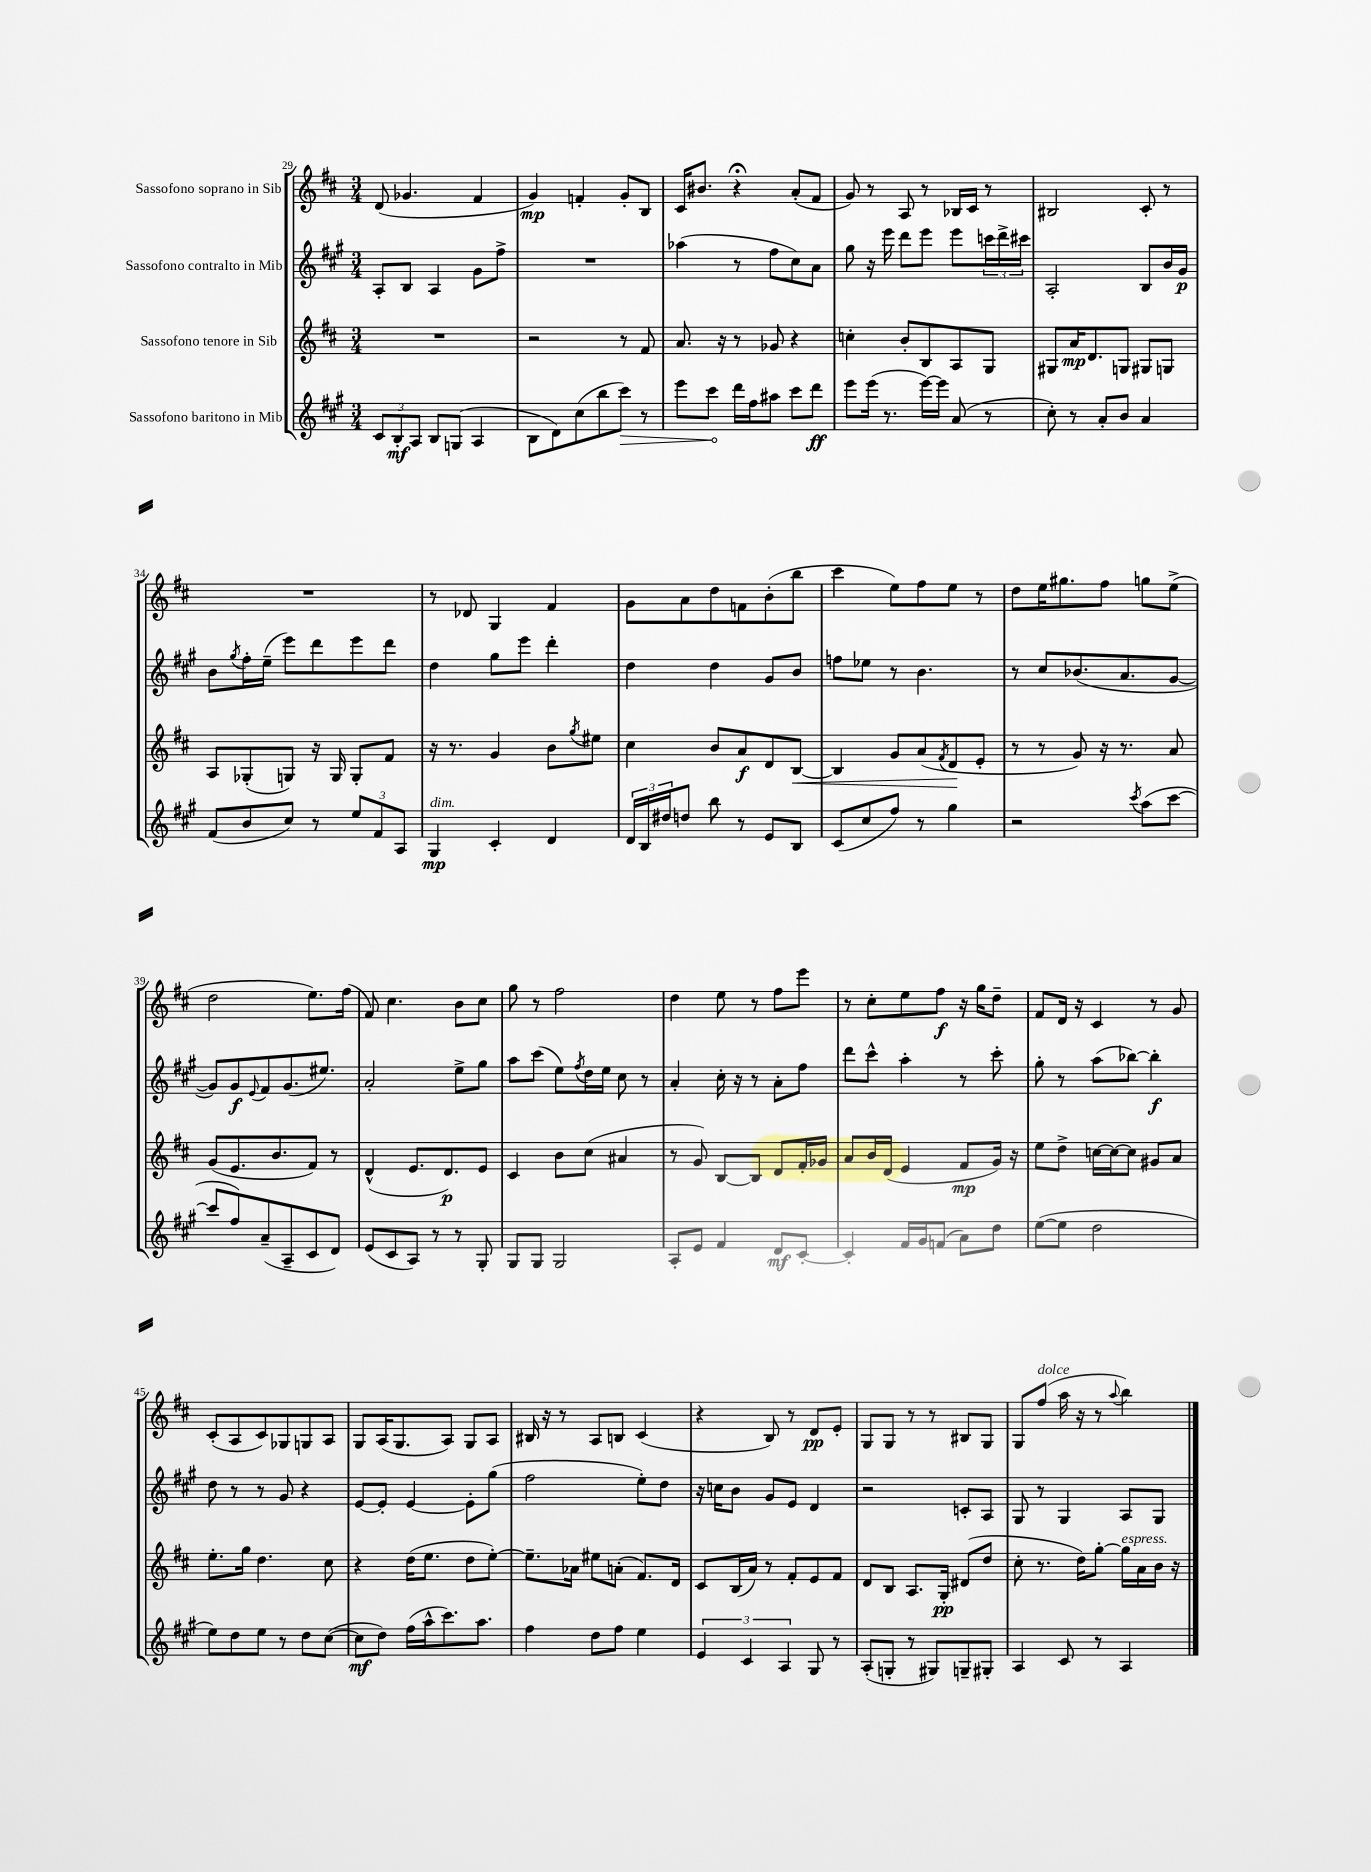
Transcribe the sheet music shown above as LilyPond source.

<<
\new StaffGroup <<
\new Staff = "s0" \with { instrumentName = "Sassofono soprano in Sib" } {
    \clef treble \key d \major \numericTimeSignature \time 3/4
    d'8( ges'4. fis'4 |
    g'4\mp) f'4-. g'8-. b8 |
    cis'16 bis'8. r4\fermata a'8-.( fis'8 |
    g'8) r8 a8 r8 bes16 cis'16 r8 |
    bis2 cis'8-. r8 |
    R2. |
    r8 des'8 g4 fis'4 |
    g'8 a'8 d''8 f'8 b'8-.( b''8 |
    cis'''4 e''8) fis''8 e''8 r8 |
    d''8 e''16 gis''8. fis''8 g''8 e''8->( |
    d''2 e''8.) fis''16( |
    fis'8) cis''4. b'8 cis''8 |
    g''8 r8 fis''2 |
    d''4 e''8 r8 fis''8 e'''8 |
    r8 cis''8-. e''8 fis''8\f r16 g''16 d''8-- |
    fis'8 d'16 r16 cis'4 r8 g'8 |
    cis'8-.( a8 cis'8) ges8 g8 a8 |
    g8 a16( g8. a8) g8 a8 |
    bis16 r16 r8 a8 b8 cis'4( |
    r4 b8) r8 d'8\pp e'8-. |
    g8 g8 r8 r8 bis8 g8 |
    g8 fis''8^\markup { \italic "dolce" }( a''16 r16 r8 \appoggiatura { a''8 } b''4) \bar "|." |
}
\new Staff = "s1" \with { instrumentName = "Sassofono contralto in Mib" } {
    \clef treble \key a \major \numericTimeSignature \time 3/4
    a8-. b8 a4 gis'8 fis''8-> |
    R2. |
    aes''4( r8 fis''8 cis''8) a'8 |
    gis''8 r16 e'''16 d'''8 e'''8 e'''8 \tuplet 3/2 { c'''16 d'''16-> cis'''16 } |
    a2-. b8 b'16 gis'16\p |
    b'8 \acciaccatura { gis''8 } fis''16-. e''16--( e'''8) d'''8 e'''8 d'''8 |
    d''4 gis''8 e'''8 d'''4-. |
    d''4 d''4 gis'8 b'8 |
    f''8 ees''8 r8 b'4. |
    r8 cis''8 bes'8.( a'8. gis'8~ |
    gis'8) gis'8\f \appoggiatura { e'8 } fis'8 gis'8.( eis''8.) |
    a'2-. e''8-> gis''8 |
    a''8 cis'''8( e''8) \acciaccatura { fis''8 } d''16 e''16 cis''8 r8 |
    a'4-. cis''16-. r16 r8 a'8-. fis''8 |
    d'''8 cis'''8-^ a''4-. r8 cis'''8-. |
    gis''8-. r8 a''8( bes''8~) bes''4-.\f |
    d''8 r8 r8 gis'8 r4 |
    e'8~ e'8-. e'4~ e'8-. gis''8( |
    fis''2 e''8-.) d''8 |
    r16 c''16 b'8 gis'8 e'8 d'4 |
    r2 c'8-. a8 |
    gis8 r8 gis4 a8 gis8 \bar "|." |
}
\new Staff = "s2" \with { instrumentName = "Sassofono tenore in Sib" } {
    \clef treble \key d \major \numericTimeSignature \time 3/4
    R2. |
    r2 r8 fis'8 |
    a'8. r16 r8 ges'8 r4 |
    c''4-. b'8-. b8 a8 g8 |
    gis8 a'16\mp d'8. g8 gis8 g8 |
    a8 ges8-.( g8) r16 g16 g8-. fis'8 |
    r16 r8. g'4 b'8 \acciaccatura { g''8 } eis''8 |
    cis''4 b'8 a'8\f d'8 b8~\< |
    b4 g'8 a'8( \acciaccatura { fis'8 } d'8\! e'8-. |
    r8 r8 g'8) r16 r8. a'8 |
    g'8( e'8. b'8. fis'8) r8 |
    d'4-^( e'8. d'8.\p) e'8 |
    cis'4 b'8 cis''8( ais'4 |
    r8 g'8) b8~ b8 d'8 fis'16-. ges'16 |
    a'8 b'16 d'16( e'4 fis'8\mp g'16) r16 |
    e''8 d''8-> c''16~ c''16~ c''8 gis'8 a'8 |
    e''8.-. g''16 d''4. cis''8 |
    r4 d''16( e''8. d''8 e''8~-.) |
    e''8.-- aes'16 eis''8 a'8-.( fis'8.) d'16 |
    cis'8 b16( a'16) r8 fis'8-. e'8 fis'8 |
    d'8 b8 a8. g16-.\pp dis'8( d''8 |
    cis''8-. r8. d''16) g''8~-. g''16^\markup { \italic "espress." } a'16 b'16 r16 \bar "|." |
}
\new Staff = "s3" \with { instrumentName = "Sassofono baritono in Mib" } {
    \clef treble \key a \major \numericTimeSignature \time 3/4
    \tuplet 3/2 { cis'8 b8-.\mf a8 } b8 g8( a4 |
    b8 d'8) cis''8( b''8 \once \override Hairpin.circled-tip = ##t cis'''8\>) r8 |
    e'''8 cis'''8\! d'''16 fis''16 ais''8 cis'''8 d'''8\ff |
    e'''8 e'''16( r8. e'''16~) e'''16 a'8( r8 |
    cis''8-.) r8 a'8-. b'8 a'4 |
    fis'8( b'8 cis''8) r8 \tuplet 3/2 { e''8 fis'8 a8 } |
    gis4\mp^\markup { \italic "dim." } cis'4-. d'4 |
    \tuplet 3/2 { d'16 b16 dis''16 } d''8 b''8 r8 e'8 b8 |
    cis'8( cis''8 fis''8) r8 gis''4 |
    r2 \acciaccatura { cis'''8 } a''8( cis'''8~ |
    cis'''8 fis''8) a'8--( a8-- cis'8 d'8) |
    e'8( cis'8 a8) r8 r8 gis8-. |
    gis8 gis8 gis2 |
    a8-. e'8 fis'4 d'8\mf cis'8~-. |
    cis'4-. fis'16 gis'16 f'8( a'8) d''8 |
    e''8~( e''8 d''2 |
    e''8) d''8 e''8 r8 d''8 cis''8~( |
    cis''8\mf d''8) fis''16( a''16-^ cis'''8.) a''8. |
    fis''4 d''8 fis''8 e''4 |
    \tuplet 3/2 { e'4 cis'4 a4 } gis8 r8 |
    a8-.( g8-. r8 gis8) g8-- gis8-. |
    a4 cis'8 r8 a4 \bar "|." |
}
>>
>>
\layout { \context { \Score currentBarNumber = #29 } }
